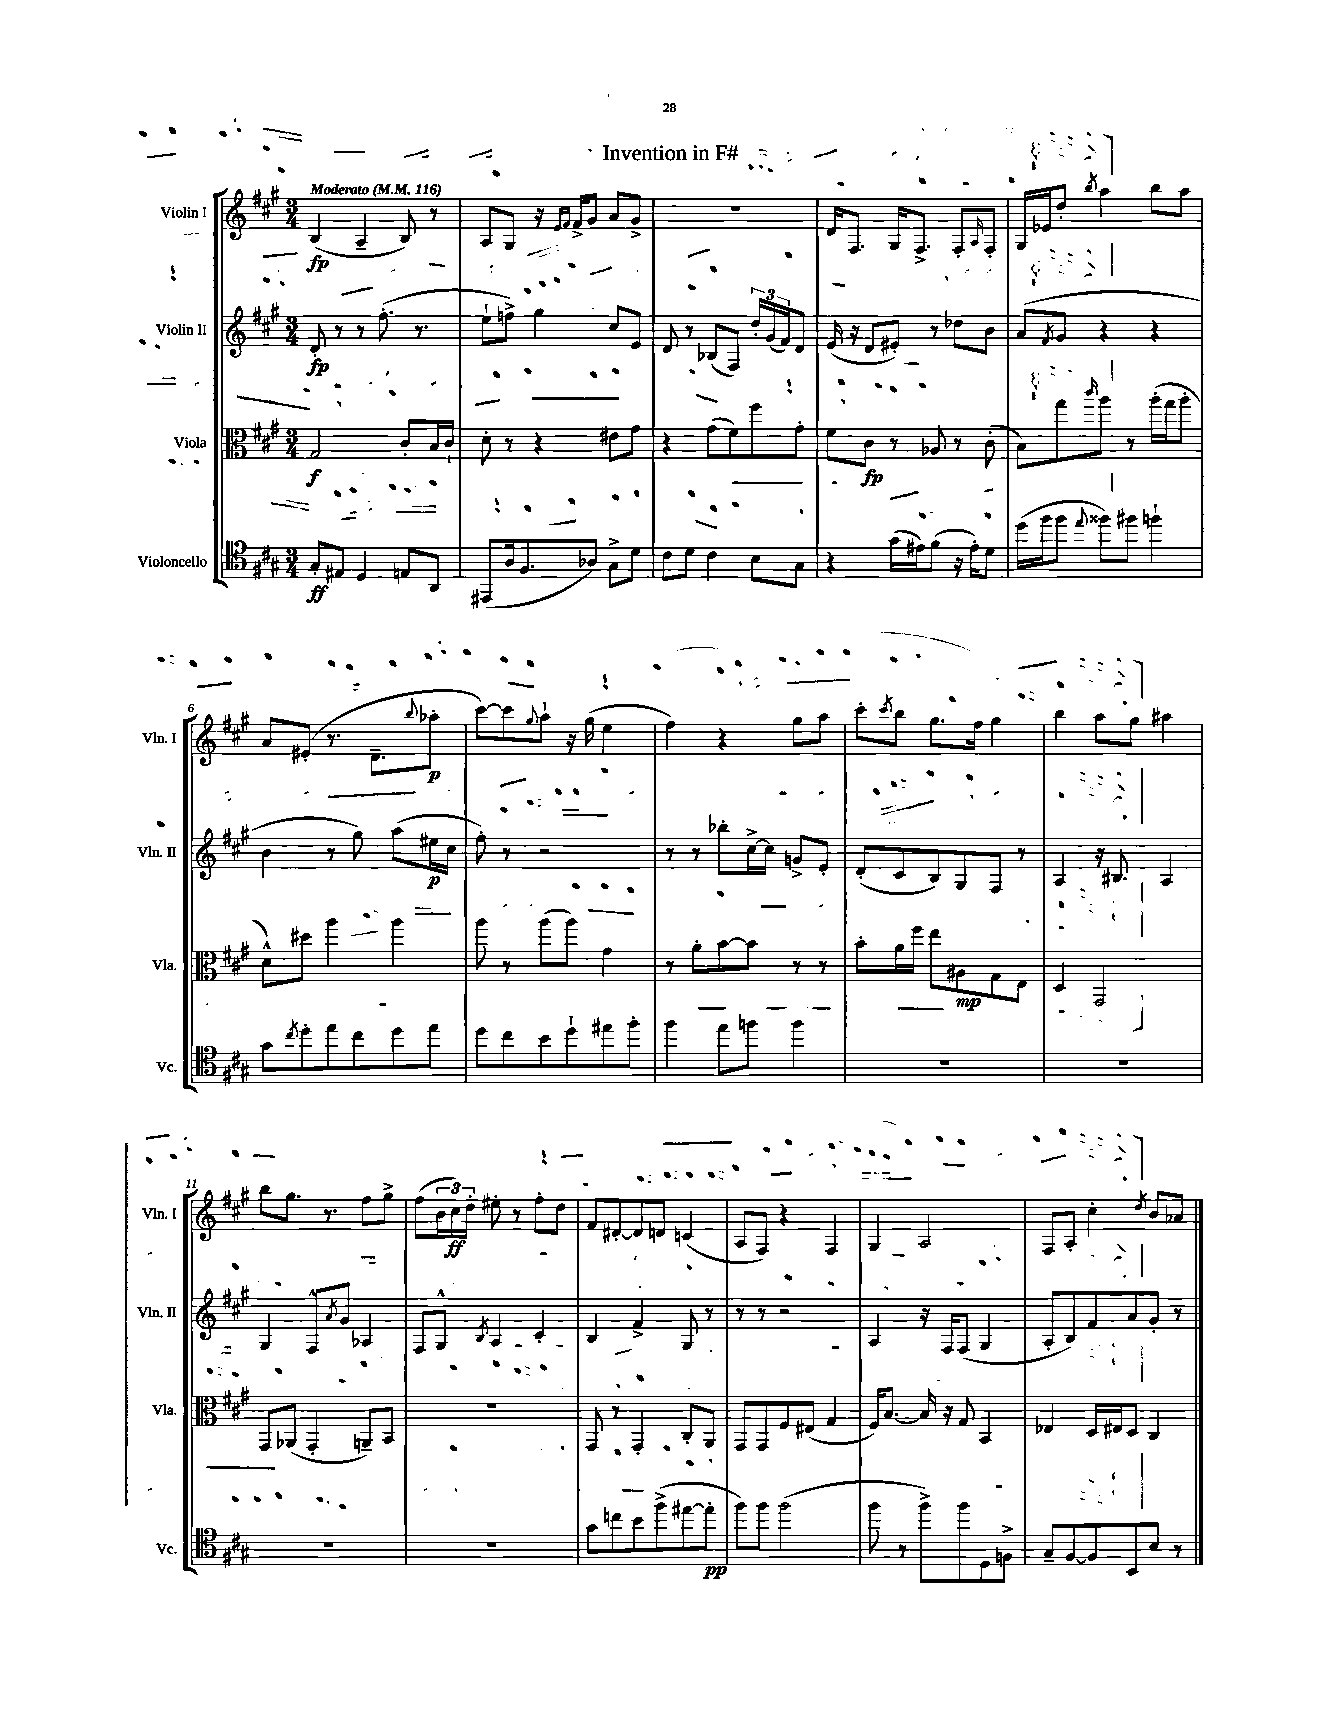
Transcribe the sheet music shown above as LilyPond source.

\header { title = "Invention in F#" }
<<
\new StaffGroup <<
\new Staff = "s0" \with { instrumentName = "Violin I" shortInstrumentName = "Vln. I" } {
    \clef treble \key a \major \numericTimeSignature \time 3/4 \tempo "Moderato" 4 = 116
    b4\fp( a4-- b8) r8 |
    a8 gis8 r16 \grace { e'16 fis'16 } fis'16-> gis'8 a'8 gis'8-> |
    R2. |
    d'16 fis8. gis16 fis8.-> fis8-. \grace { a16 } fis8-. |
    gis16 ees'16 d''8-. \acciaccatura { b''8 } a''4 b''8 a''8 |
    a'8 eis'8-.( r8. d'8.-- \appoggiatura { b''8 } aes''8-.\p |
    cis'''8~) cis'''8 \appoggiatura { gis''8 } a''8-! r16 gis''16( e''4 |
    fis''4) r4 gis''8 a''8 |
    cis'''8-. \acciaccatura { cis'''8 } b''8 gis''8. fis''16 gis''4 |
    b''4 a''8 gis''8 ais''4 |
    b''8 gis''8. r8. fis''8 gis''8-> |
    fis''8( \tuplet 3/2 { b'16 cis''16\ff) d''16-. } eis''8-. r8 fis''8-. d''8 |
    fis'8 dis'8~-. dis'8 d'8 c'4( |
    a8 fis8) r4 fis4 |
    gis4 a2 |
    fis8 a8-. cis''4-. \acciaccatura { d''8 } b'8 aes'8 \bar "|." |
}
\new Staff = "s1" \with { instrumentName = "Violin II" shortInstrumentName = "Vln. II" } {
    \clef treble \key a \major \numericTimeSignature \time 3/4
    d'8-.\fp r8 r8 fis''8.-.( r8. |
    e''8-! f''8->) gis''4 cis''8 e'8 |
    d'8 r8 bes8( fis8) \tuplet 3/2 { d''16-. gis'16( fis'16) } d'8 |
    e'16( r16 d'8 eis'8-.) r8 des''8 b'8 |
    a'8( \acciaccatura { fis'8 } gis'8 r4 r4 |
    b'4 r8 gis''8) a''8( eis''16\p cis''16 |
    fis''8-.) r8 r2 |
    r8 r8 bes''8-. cis''16~-> cis''16 g'8-> e'8-. |
    d'8-.( cis'8 b8) gis8 fis8 r8 |
    a4 r16 bis8. a4 |
    gis4 fis8-^ \acciaccatura { a'8 } gis'8 aes4 |
    fis8 gis8-^ \acciaccatura { b8 } a4 cis'4-. |
    b4 fis'4-> gis8 r8 |
    r8 r8 r2 |
    a4 r16 fis16 fis8( gis4 |
    a8-. b8) fis'8 a'8 gis'8-. r8 \bar "|." |
}
\new Staff = "s2" \with { instrumentName = "Viola" shortInstrumentName = "Vla." } {
    \clef alto \key a \major \numericTimeSignature \time 3/4
    gis2\f cis'8-. b16 cis'16-! |
    d'8-. r8 r4 eis'8 gis'8 |
    r4 gis'8( fis'8) fis''8 gis'8-. |
    fis'8 cis'8\fp r8 aes8 r8 cis'8-.( |
    b8) gis''8 \grace { cis'''16 } a''8 r8 a''16-.( gis''16 a''8-. |
    d'8-^) dis''8 a''4 a''4 |
    a''8 r8 a''8( a''8) gis'4 |
    r8 a'8-. b'8~ b'8 r8 r8 |
    b'8-. a'16 fis''16 e''8 ais8\mp gis8 e8 |
    d4 gis,2 |
    gis,8 aes,8( gis,4-. a,8--) b,8 |
    R2. |
    gis,8 r8 gis,4-. cis8-. a,8 |
    gis,8 gis,8 fis8 eis8( gis4 |
    fis16) b8.~ b16 r16 gis8 b,4 |
    ees4 d16 eis16 d8 cis4 \bar "|." |
}
\new Staff = "s3" \with { instrumentName = "Violoncello" shortInstrumentName = "Vc." } {
    \clef tenor \key a \major \numericTimeSignature \time 3/4
    gis8-.\ff eis8 d4 e8 a,8 |
    eis,8( a16 fis8. aes8) gis8-> d'8 |
    cis'8 d'8 cis'4 b8 gis8 |
    r4 gis'16( eis'16) fis'8( r16 eis'16-.) d'8 |
    d''16( fis''16 fis''8 \appoggiatura { e''8 } fisis''8) fis''8 f''4-! |
    gis'8 \acciaccatura { cis''8 } d''8-. e''8 cis''8 d''8 e''8 |
    d''8 cis''8 b'8 d''8-! eis''8 fis''8-. |
    fis''4 e''8 f''8 f''4 |
    R2. |
    R2. |
    R2. |
    R2. |
    gis'8 c''8 b'8 fis''8->( eis''8~ eis''8-.\pp |
    fis''8) fis''8 fis''2( |
    fis''8 r8 fis''8->) fis''8 d8 f8-> |
    gis8-- fis8~ fis8 b,8 b8 r8 \bar "|." |
}
>>
>>
